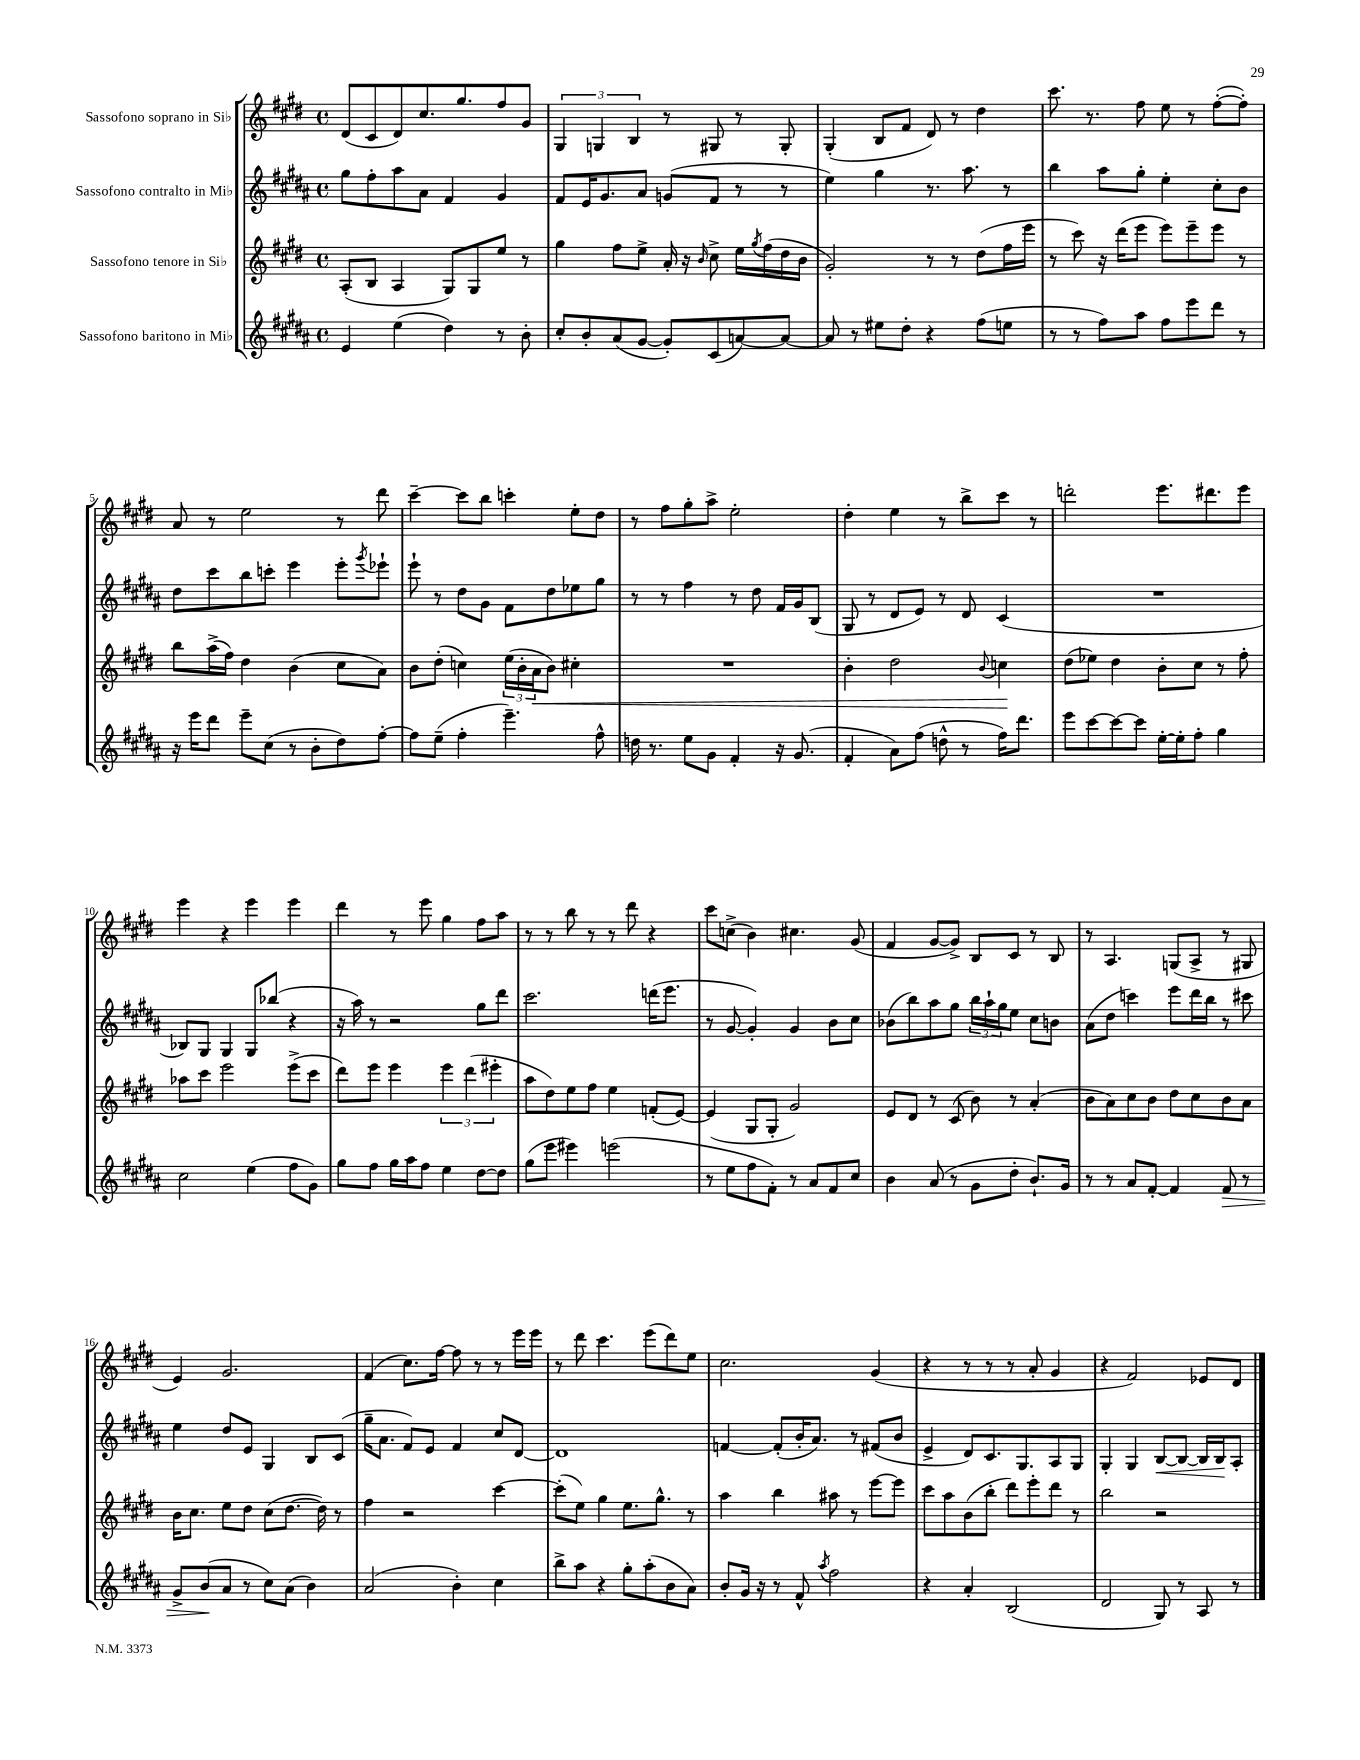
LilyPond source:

<<
\new StaffGroup <<
\new Staff = "s0" \with { instrumentName = "Sassofono soprano in Sib" } {
    \clef treble \key e \major \defaultTimeSignature \time 4/4
    dis'8( cis'8 dis'8) cis''8. gis''8. fis''8 gis'8 |
    \tuplet 3/2 { gis4 g4 b4 } r8 gis8 r8 gis8-. |
    gis4-.( b8 fis'8 dis'8) r8 dis''4 |
    cis'''8. r8. fis''8 e''8 r8 fis''8~-.( fis''8-.) |
    a'8 r8 e''2 r8 dis'''8 |
    cis'''4~-- cis'''8 b''8 c'''4-. e''8-. dis''8 |
    r8 fis''8 gis''8-. a''8-> e''2-. |
    dis''4-. e''4 r8 b''8-> cis'''8 r8 |
    d'''2-. e'''8. dis'''8. e'''8 |
    e'''4 r4 e'''4 e'''4 |
    dis'''4 r8 e'''8 gis''4 fis''8 a''8 |
    r8 r8 b''8 r8 r8 dis'''8 r4 |
    cis'''8 c''8->( b'4) cis''4. gis'8( |
    fis'4 gis'8~ gis'8->) b8 cis'8 r8 b8 |
    r8 a4. g8( a8-> r8 gis8 |
    e'4) gis'2. |
    fis'4( cis''8.) fis''16~ fis''8 r8 r8 e'''16 e'''16 |
    r8 dis'''8 cis'''4. e'''8( dis'''8) e''8 |
    cis''2. gis'4( |
    r4 r8 r8 r8 a'8-. gis'4 |
    r4 fis'2) ees'8 dis'8 \bar "|." |
}
\new Staff = "s1" \with { instrumentName = "Sassofono contralto in Mib" } {
    \clef treble \key b \major \defaultTimeSignature \time 4/4
    gis''8 fis''8-. ais''8 ais'8 fis'4 gis'4 |
    fis'8 e'16 gis'8. ais'8 g'8( fis'8 r8 r8 |
    e''4) gis''4 r8. ais''8. r8 |
    b''4 ais''8 gis''8-. e''4-. cis''8-. b'8 |
    dis''8 cis'''8 b''8 c'''8-. e'''4 e'''8-. \acciaccatura { gis'''8 } ees'''8-! |
    e'''8-! r8 dis''8 gis'8 fis'8 dis''8 ees''8 gis''8 |
    r8 r8 fis''4 r8 dis''8 fis'16 gis'16 b8( |
    gis8 r8 dis'8 e'8) r8 dis'8 cis'4( |
    R1 |
    bes8) gis8 gis4 gis8 bes''8( r4 |
    r16 ais''16) r8 r2 gis''8 dis'''8 |
    cis'''2. d'''16( e'''8. |
    r8 gis'8~ gis'4-.) gis'4 b'8 cis''8 |
    bes'8( b''8) ais''8 gis''8 \tuplet 3/2 { b''16 ais''16-! gis''16 } e''8 cis''8 b'8 |
    ais'8( dis''8 c'''4) e'''8 dis'''16 b''16 r8 cis'''8 |
    e''4 dis''8 e'8 gis4 b8 cis'8( |
    gis''16-- ais'8. fis'8) e'8 fis'4 cis''8 dis'8~ |
    dis'1 |
    f'4~ f'8-.( b'16-. ais'8.) r8 fis'8( b'8 |
    e'4-> dis'8) cis'8. gis8. ais8 gis8 |
    gis4-. gis4 b8~\< b8~ b16 b16\! ais8-. \bar "|." |
}
\new Staff = "s2" \with { instrumentName = "Sassofono tenore in Sib" } {
    \clef treble \key e \major \defaultTimeSignature \time 4/4
    a8-.( b8 a4 gis8) gis8 e''8 r8 |
    gis''4 fis''8 e''8-> a'16-. r16 \grace { b'16 } cis''8-> e''16 \acciaccatura { gis''8 } fis''16( dis''16 b'16 |
    gis'2-.) r8 r8 dis''8( fis''16 e'''16 |
    r8 cis'''8) r16 dis'''16( e'''8 e'''8) e'''8-- e'''8 r8 |
    b''8 a''16->( fis''16) dis''4 b'4( cis''8 a'8) |
    b'8 dis''8-.( c''4) \tuplet 3/2 { e''16( b'16-. a'16\< } b'8) cis''4-. |
    R1 |
    b'4-. dis''2 \appoggiatura { b'8 } c''4\! |
    dis''8( ees''8) dis''4 b'8-. cis''8 r8 fis''8-. |
    aes''8 cis'''8 e'''2 e'''8->( cis'''8 |
    dis'''8) e'''8 e'''4 \tuplet 3/2 { e'''4 dis'''4( eis'''4-. } |
    a''8 dis''8) e''8 fis''8 e''4 f'8-.( e'8~) |
    e'4( gis8 gis8-. gis'2) |
    e'8 dis'8 r8 cis'8( b'8) r8 a'4-.( |
    b'8 a'8) cis''8 b'8 dis''8 cis''8 b'8 a'8 |
    b'16 cis''8. e''8 dis''8 cis''8( dis''8.~ dis''16) r8 |
    fis''4 r2 cis'''4~ |
    cis'''8-.( e''8) gis''4 e''8. gis''8.-^ r8 |
    a''4 b''4 ais''8 r8 e'''8~ e'''8 |
    cis'''8 a''8 b'8( b''8-. dis'''8) e'''8-. dis'''8 r8 |
    b''2 r2 \bar "|." |
}
\new Staff = "s3" \with { instrumentName = "Sassofono baritono in Mib" } {
    \clef treble \key b \major \defaultTimeSignature \time 4/4
    e'4 e''4( dis''4) r8 b'8-. |
    cis''8-. b'8-. ais'8( gis'8~ gis'8-.) cis'8( a'8~) a'8~ |
    a'8 r8 eis''8 dis''8-. r4 fis''8( e''8 |
    r8 r8 fis''8) ais''8 fis''8 e'''8 dis'''8 r8 |
    r16 e'''16 dis'''8 e'''8-- cis''8( r8 b'8-. dis''8) fis''8~-. |
    fis''8 e''8--( fis''4-. e'''4.--) fis''8-^ |
    d''16 r8. e''8 gis'8 fis'4-. r16 gis'8.( |
    fis'4-. ais'8) fis''8( d''8-^ r8 fis''16) dis'''8. |
    e'''8 cis'''8~ cis'''8~ cis'''8 e''16~-. e''16-. fis''8-. gis''4 |
    cis''2 e''4( fis''8 gis'8) |
    gis''8 fis''8 gis''16 ais''16 fis''8 e''4 dis''8~ dis''8 |
    gis''8( e'''8 eis'''4) e'''2( |
    r8 e''8 fis''8 fis'8-.) r8 ais'8 fis'8 cis''8 |
    b'4 ais'8( r8 gis'8 dis''8-. b'8.-!) gis'16 |
    r8 r8 ais'8 fis'8~-. fis'4 fis'8\> r8 |
    gis'8-> b'8\!( ais'8 r8 cis''8) ais'8( b'4) |
    ais'2( b'4-.) cis''4 |
    b''8-> ais''8 r4 gis''8-. ais''8-.( b'8 ais'8) |
    b'8-. gis'16 r16 r8 fis'8-^ \acciaccatura { ais''8 } fis''2 |
    r4 ais'4-. b2( |
    dis'2 gis8) r8 ais8 r8 \bar "|." |
}
>>
>>
